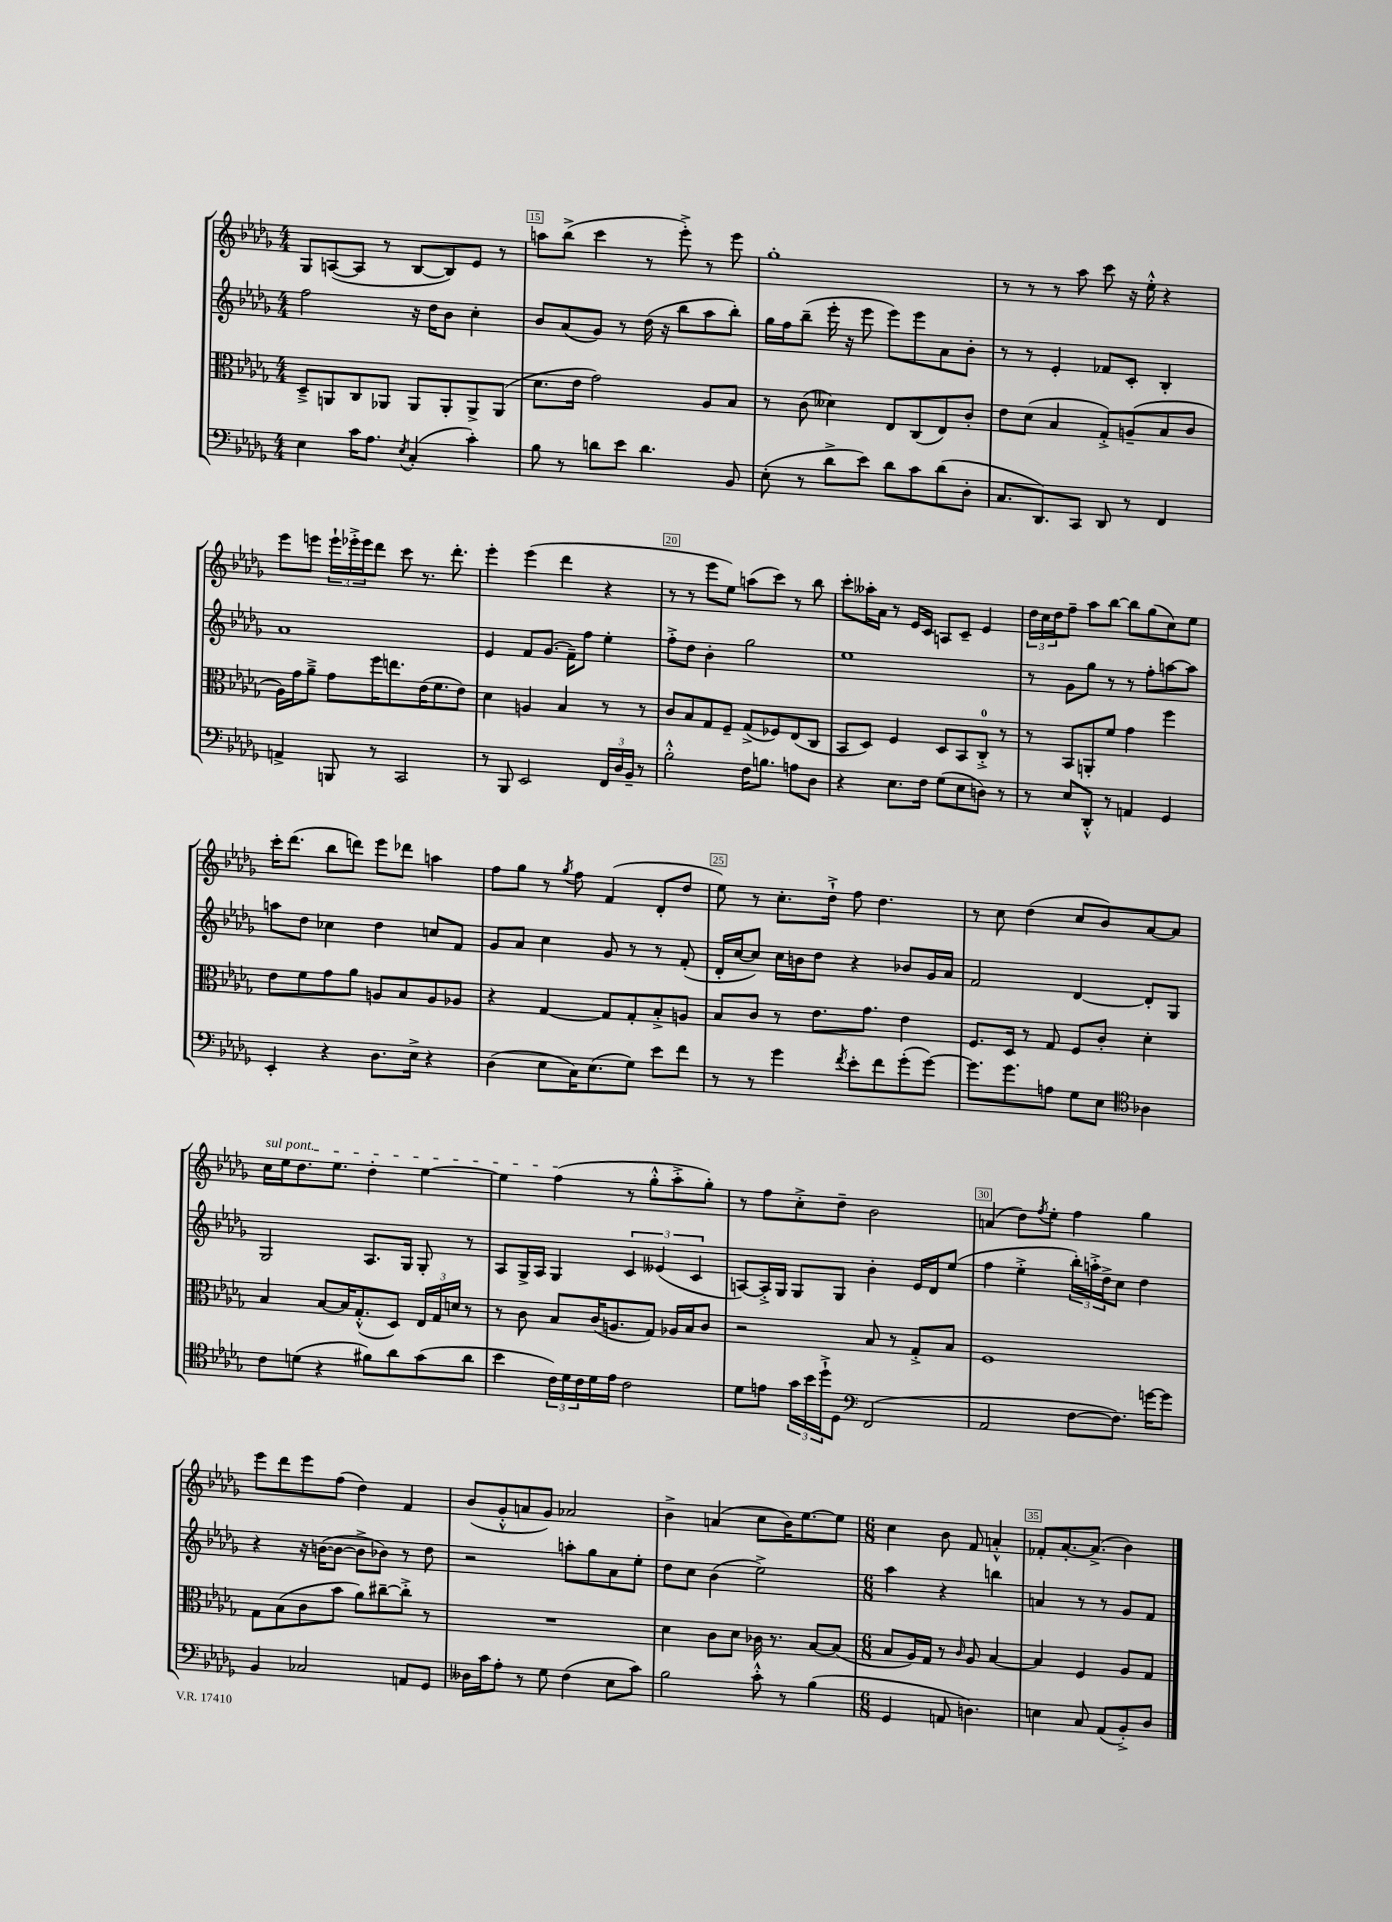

**kern	**kern	**kern	**kern
*part4	*part3	*part2	*part1
*staff4	*staff3	*staff2	*staff1
*clefF4	*clefC3	*clefG2	*clefG2
*k[b-e-a-d-g-]	*k[b-e-a-d-g-]	*k[b-e-a-d-g-]	*k[b-e-a-d-g-]
*M4/4	*M4/4	*M4/4	*M4/4
=14	=14	=14	=14
4E-\	8D-~^/L	2ff\	8G-/L
.	8AAn/	.	([8An/
16c\KL	8C/	.	8A/J]
8.A-\J	.	.	.
.	8AA-X/J	.	8r
8qE-/	.	.	.
(4C'/	8AA-/L	16r	[8B-/L
.	.	16dd-\KL	.
.	8AA-'/	8b-\J	8B-/])
4c'\)	8AA-^/	4cc'\	8e-/J
.	(8AA-/J	.	8r
=15	=15	=15	=15
8B-\	8.d-\L	8b-/L	8aan\L
8r	.	(8a-/	(8bb-^\J
.	16e-\Jk	.	.
8dn\L	2g-\)	8g-/J)	4ccc\
8e-\J	.	8r	.
4.d\	.	(16dd-\	8r
.	.	16r	.
.	.	8bb-\L	8eee-'^\)
.	8A-/L	8aa-\	8r
8BB-/	8B-/J	8bb-'\J)	8eee-\
=16	=16	=16	=16
(8E-'\	8r	16gg-\LL	1gg-'
.	.	16ff\J	.
8r	(8c\	(8bb-~\J	.
8d-^\L	4d--X\)	16eee-'\	.
.	.	16r	.
8e-\J)	.	8eee-\	.
8d-\L	8E-/L	8eee-\L)	.
8c\	(8C/	8eee-\	.
(8d-\	8E-/)	8a-\	.
8D-'\J	8c'/J	8b-'\J	.
=17	=17	=17	=17
8.C/L	8e-\L	8r	8r
.	(8d-\J	8r	8r
8.DD-/)	.	.	.
.	4B-/	4e-'/	8r
8CC/J	.	.	8aa-\
8DD-/	8G-'^/L)	8f-X/L	8ccc\
8r	(8An~/	8c'/J	16r
.	.	.	16ee-'^^\
4FF/	8B-/	4B-'/	4r
.	8c/J	.	.
!!LO:LB:g=z
=18	=18	=18	=18
4AAn^/	16A-\LL)	1a-	8eee-\L
.	16g-\J	.	.
.	8a-~^\J	.	8eeen\J
8BBBn/	8g-\L	.	24eee`\LL
.	.	.	24eee-X'^\
.	.	.	24eee-\J
8r	16ff\K	.	8ddd-\J
.	8.een\	.	.
2CC/	.	.	8ccc\
.	(16e-\K	.	8.r
.	8.f\	.	.
.	.	.	8.ddd-'\
.	8e-\J)	.	.
=19	=19	=19	=19
8r	4d-\	4e-/	4eee-'\
8BBB-/	.	.	.
2EE-/	4An/	8f/L	(4eee-\
.	.	(8.g-/J	.
.	4B-/	.	4ddd-\
.	.	16f~\KL)	.
.	.	8ff\J	.
24FF/LL	8r	4ee-'\	4r
24D-/	.	.	.
24BB-~/JJ	.	.	.
8r	8r	.	.
=20	=20	=20	=20
2B-'^^\	8c/L	8ff'^\L	8r
.	8B-/	8dd-\J	8r
.	8G-/	4b-'\	8eee-\L
.	8F~/J	.	8ee-\J)
16F\KL	(8G-^/L	2gg-\	(8aan\L
8.Bn\J	.	.	.
.	8F-X/)	.	8ccc\J)
8An\L	(8E-/	.	8r
8D-\J	8C/J	.	8bb-\
=21	=21	=21	=21
4r	8BB-/L	1ee-	8ccc'\L
.	8D-/J)	.	16aa--X'\L
.	.	.	16a-\JJ
8.E-\L	4F/	.	8r
.	.	.	16e-/LL
16F\Jk	.	.	16c/JJ
(8G-\L	8D-/L	.	8An/L
8E-\	8BB-/	.	8c~/J
8Dn\J)	8C'^/J	.	4e-/
8r	8r	.	.
=22	=22	=22	=22
8r	8r	8r	24dd-\LL
.	.	.	24cc\
.	.	.	24dd-\J
8E-/L	8BB-/L	8g-\L	8ff~\J
8DD-'^^/J	8AAn'/	8gg-\J	8aa-\L
8r	8f/J	8r	[8bb-\J
4AAn/	4g-\	8r	8bb-\L]
.	.	8ff'\L	(8gg-\
4GG-/	4ff\	[8aan\	8cc\)
.	.	8aa\J]	8ee-\J
!!LO:LB:g=z
=23	=23	=23	=23
4EE-'/	8e-\L	8aan\L	16ccc'\KL
.	.	.	(8.ddd-\J
.	8f\	8dd-\J	.
4r	8g-\	4cc-X\	8bb-\L
.	8a-\J	.	8dddn\J)
8.D-\L	8An/L	4dd-\	8eee-\L
.	8B-/	.	8ddd-X\J
16E-^\Jk	.	.	.
4r	8A/	8ccn/L	4aan\
.	8A-X/J	8f/J	.
=24	=24	=24	=24
(4D-\	4r	8g-/L	8ff\L
.	.	8a-/J	8gg-\J
8E-\L	[4G-/	4cc\	8r
.	.	.	8qgg-/
16C\K)	.	.	8ff\
(8.E-\	.	.	.
.	8G-/L]	8g-/	(4f/
8G-\J)	8G-'/	8r	.
8e-\L	8B-'^/	8r	8d-'/L
8f\J	8An/J	(8f'/	8dd-/J
=25	=25	=25	=25
8r	8B-/L	16d-'/LL	8ee-\)
.	.	[16cc/J	.
8r	8c/J	8cc/J])	8r
4g-\	8r	16cc\LL	8.cc'\L
.	.	16bn\J	.
.	8.e-\L	8dd-\J	.
.	.	.	16dd-`^\Jk
8qf/	.	.	.
8e-'\L	.	4r	8ff\
.	8.g-\J	.	.
8f\	.	.	4.dd-\
(8g-'\	4e-\	8b-X/L	.
[8g-\J)	.	16g-/L	.
.	.	16a-/JJ	.
=26	=26	=26	=26
8.g-\L]	8.F/L	2f/	8r
.	.	.	8cc\
8.g-\	16D-/Jk	.	.
.	8r	.	(4dd-\
8An\J	8G-/	.	.
8G-\L	8F/L	[4d-/	8cc/L
8E-\J	8c'/J	.	8b-/)
*clefC4	*	*	*
4A-X\	4d-'\	8d-'/L]	[8a-/
.	.	8G-/J	8a-/J]
!!LO:LB:g=z
=27	=27	=27	=27
!	!	!	!LO:TX:a:i:t=sul pont.
8c\L	4B-/	2G-/	16cc\LL
.	.	.	16ee-\J
(8dn\J	.	.	8.dd-\
4r	[8B-/L	.	.
.	.	.	8.ee-\J
.	16B-/K]	.	.
.	(8.G-'^^/	.	.
8f#X\L)	.	8.A-/L	4dd-'\
8a-\	8D-/J)	.	.
.	.	16G-/Jk	.
(8g-\	24E-/LL	8G-'/	[4ee-\
.	24G-/	.	.
.	24dn/JJ	.	.
8a-\J	8r	8r	.
=28	=28	=28	=28
4b-\	8r	8A-/L	4ee-\]
.	8c\	16G-^/L	.
.	.	16A-/JJ	.
24c\LL)	8B-/L	4G-/	(4ff\
24d-\	.	.	.
24c\	.	.	.
16d-\	(16c/K	.	.
16e-\JJ	8.An/	.	.
2c\	.	6c/	8r
.	8G-/J)	.	8gg-'^^\L
.	.	(6e--X/	.
.	16A-X/LL	.	8aa-'^\
.	16B-/J	.	.
.	.	6c/	.
.	8c/J	.	8gg-'\J)
=29	=29	=29	=29
8d-\L	2r	[8An/L)	8r
8en\J	.	16A'^/L]	8ff\L
.	.	16G-/JJ	.
24g-\LL	.	8G-/L	8cc'^\
24b-\	.	.	.
24dd-`^\J	.	.	.
8D-\J	.	8G-/J	8dd-~\J
*clefF4	*	*	*
(2FF/	8B-/	4b-'\	2b-\
.	8r	.	.
.	8G-'^/L	16e-/LL	.
.	.	16d-/J	.
.	8B-/J	(8ee-/J	.
=30	=30	=30	=30
2AA-/	1F	4ff\	(4an/
.	.	4ee-'^\	8dd-\L)
.	.	.	8qff/
.	.	.	8ee-'\J
[8F\L	.	24bb-'\LL)	4ff\
.	.	24aan'^\	.
.	.	24dd-^\J	.
8.F\J])	.	8cc\J	.
.	.	4dd-\	4gg-\
[16gn\KL	.	.	.
8g\J]	.	.	.
!!LO:LB:g=z
=31	=31	=31	=31
4BB-/	8G-\L	4r	8eee-\L
.	(8B-\	.	8ddd-\
2C-X/	8c\	16r	8eee-\
.	.	([16bn\KL	.
.	8b-\J	8b\J_	(8ff\J
.	8a-\L)	8b^\L]	4dd-\)
.	[8cc#X~\	8b-X\J)	.
8AAn/L	8cc#'^\J]	8r	4f/
8GG-/J	8r	8dd-\	.
=32	=32	=32	=32
16D--X\LL	1r	2r	(8b-/L
16c\J	.	.	.
8A-'\J	.	.	8g-'^^/
8r	.	.	8an/
8G-\	.	.	8g-/J)
(4F\	.	8aan'\L	2a-X/
.	.	8gg-\	.
8E-\L	.	8a-\	.
8c\J)	.	8ee-'\J	.
=33	=33	=33	=33
2B-\	4d-\	8dd-\L	4b-^\
.	.	8cc\J	.
.	8c\L	(4b-\	(4an/
.	8d-\J	.	.
8c'^^\	16c-X\	2ee-^\)	8cc\L
.	8.r	.	.
8r	.	.	16b-\K)
.	.	.	[8.ee-\
(4B-\	[8B-/L	.	.
.	(8B-/J]	.	8ee-\J]
=34	=34	=34	=34
*M6/8	*M6/8	*M6/8	*M6/8
4GG-/	8B-/L	4aa-\	4cc\
.	16A-/L)	.	.
.	16G-/JJ	.	.
8AAn/	8r	4r	8b-\
.	16qqc/	.	.
4.Dn\)	8A-/	.	8f/
.	[4B-/	4bbn\	4an'^^/
=35	=35	=35	=35
4En\	4B-/]	4an/	8f-X'/L
.	.	.	[8.a-'/
8C/	4F/	8r	.
.	.	.	(8.a-^/J]
(8AA-/L	.	8r	.
8BB-'^/)	8A-/L	8g-/L	4b-\)
8D-/J	8G-/J	8f/J	.
==	==	==	==
*-	*-	*-	*-
